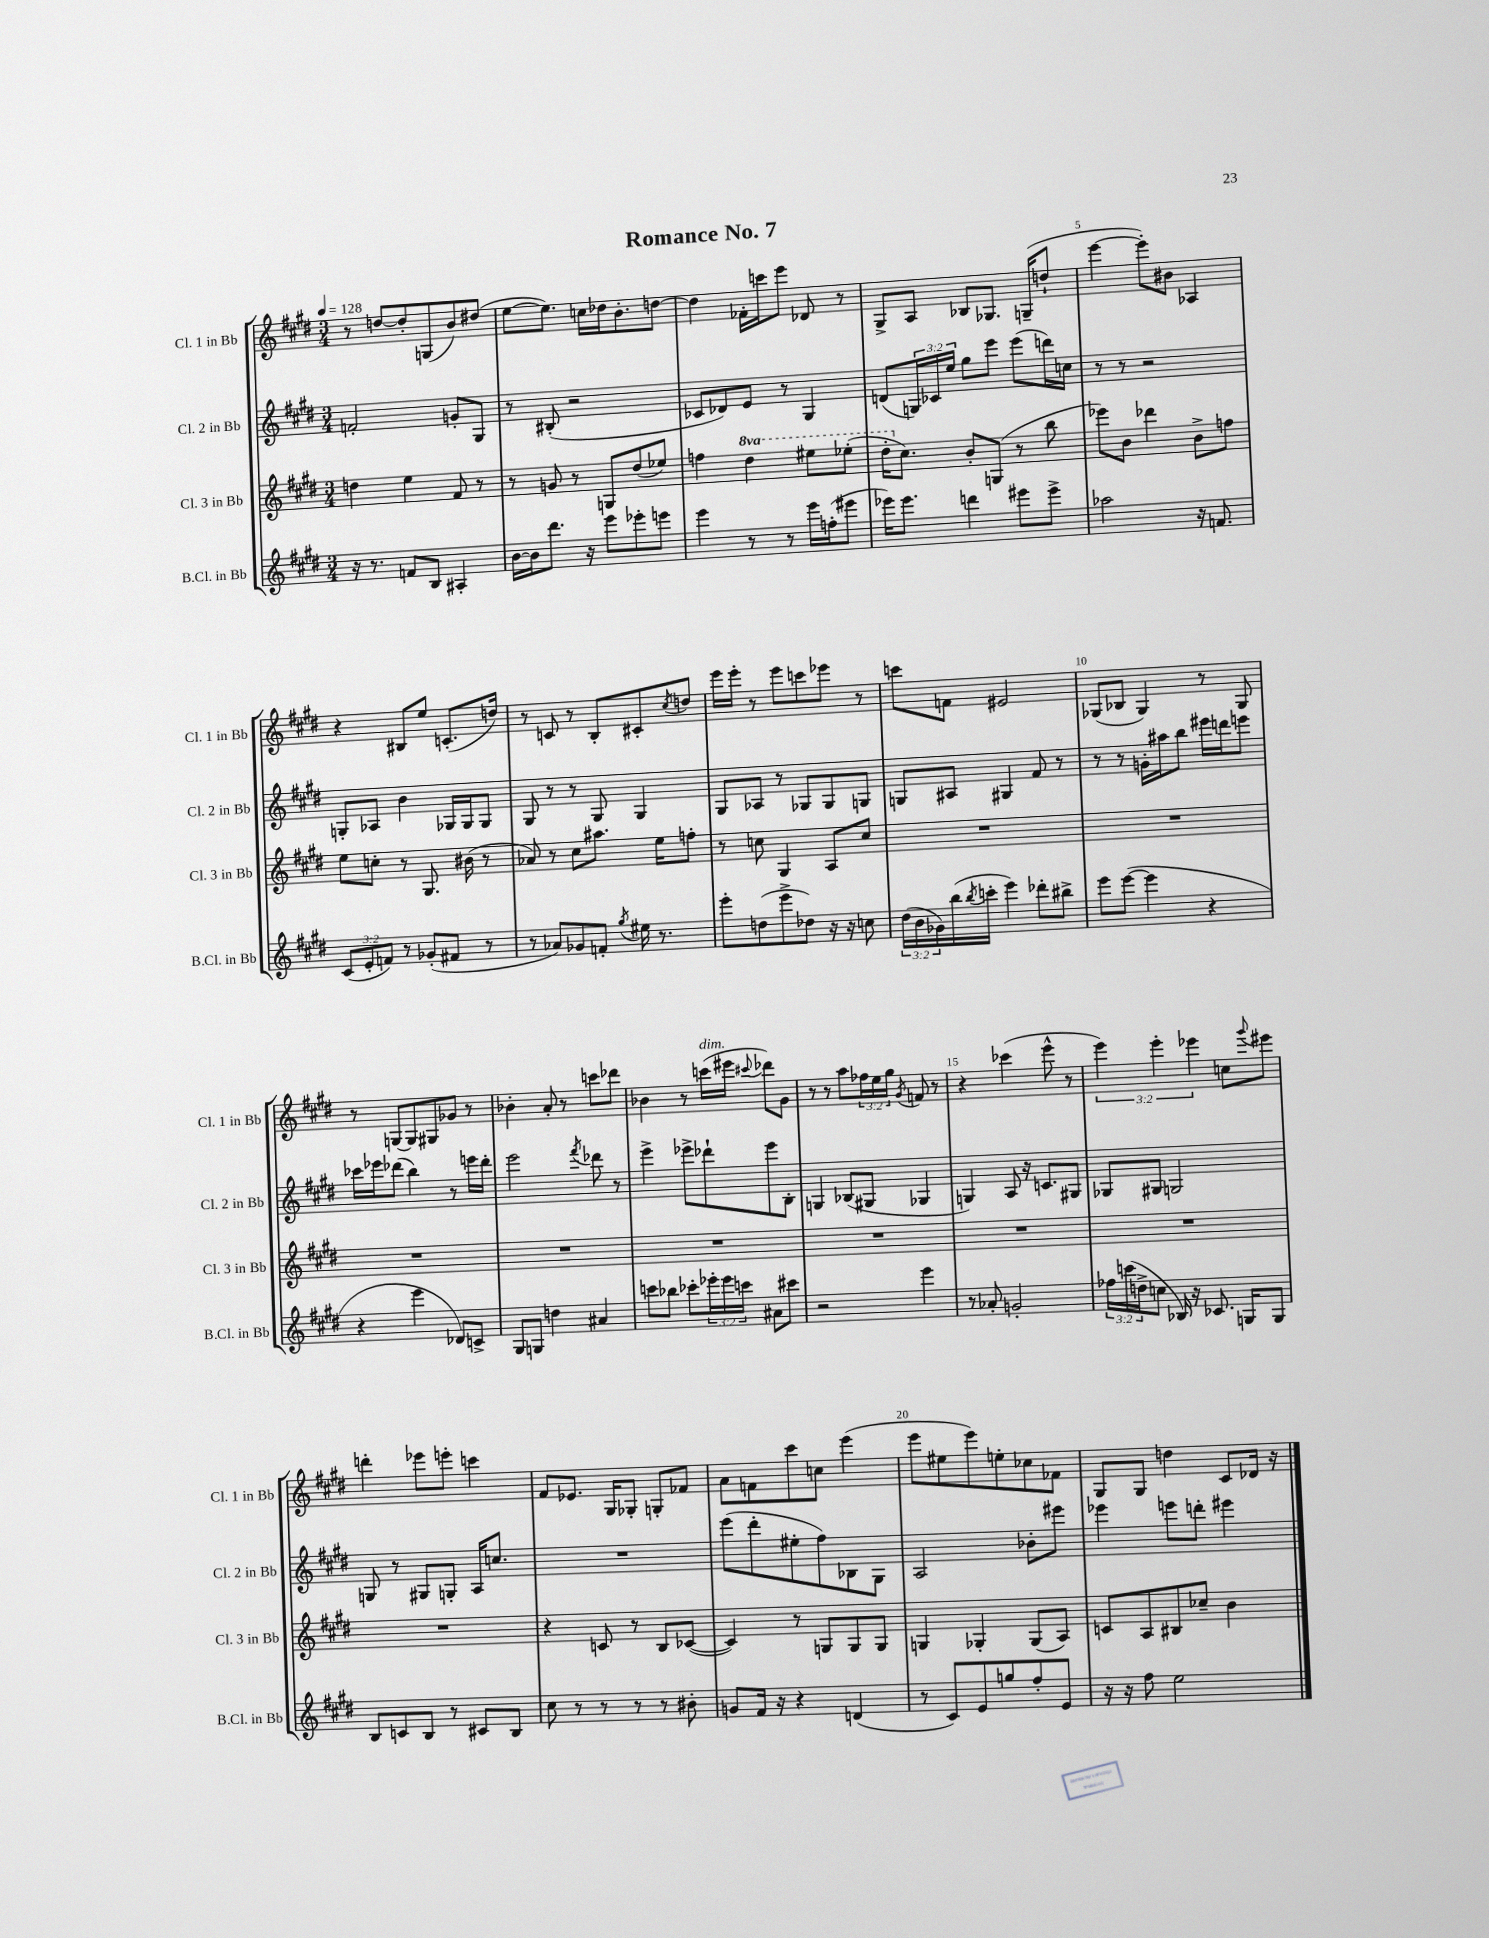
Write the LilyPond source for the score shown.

\header { title = "Romance No. 7" }
<<
\new StaffGroup <<
\new Staff = "s0" \with { instrumentName = "Cl. 1 in Bb" shortInstrumentName = "Cl. 1 in Bb" } {
    \clef treble \key e \major \numericTimeSignature \time 3/4 \override Staff.TupletNumber.text = #tuplet-number::calc-fraction-text \tempo 4 = 128
    r8 d''8~ d''8-. g8( b'8) dis''8( |
    e''8~ e''8.) c''16 des''16 b'8.-. d''8~ |
    d''4 fes'16-. c'''16 e'''8 des'8 r8 |
    gis8-> a8 bes8 ges8. g16--( d''8-! |
    e'''4~ e'''8-.) bis'8 aes4 |
    r4 bis8 e''8 c'8.-.( d''16) |
    r8 c'8 r8 b8-. cis'8-. \acciaccatura { cis''8 } d''8 |
    e'''16 e'''16-. r8 e'''8 c'''8 ees'''8 r8 |
    c'''8 f'8 eis'2 |
    ges8( bes8 ges4) r8 ges8 |
    r8 g8~ g8 gis8 ges'8 r8 |
    bes'4-. a'8-. r8 c'''8 des'''8 |
    bes'4 r8 c'''16^\markup { \italic "dim." }( eis'''16 \appoggiatura { cis'''8 } des'''8) gis'8 |
    r8 r8 a''8 \tuplet 3/2 { fes''16 e''16 gis''16 } \acciaccatura { gis'8 } f'8 r8 |
    r4 ces'''4( e'''8-^ r8 |
    \tuplet 3/2 { e'''4) e'''4-. ees'''4 } c''8 \appoggiatura { gis'''8 } eis'''8 |
    d'''4-. ees'''8 e'''8-. c'''4 |
    fis'8 ees'8. gis16 ges8-. g8-. fes'8 |
    a'8 f'8 cis'''8 c''8 e'''4( |
    e'''8 eis''8 e'''8) e''8-. ces''8 fes'8 |
    gis8 gis8 d''4 cis'8 des'16 r16 \bar "|." |
}
\new Staff = "s1" \with { instrumentName = "Cl. 2 in Bb" shortInstrumentName = "Cl. 2 in Bb" } {
    \clef treble \key e \major \numericTimeSignature \time 3/4 \override Staff.TupletNumber.text = #tuplet-number::calc-fraction-text
    f'2-. g'8-. gis8 |
    r8 bis8-.( r2 |
    ces'8 des'8) e'8 r8 gis4 |
    d'8( \tuplet 3/2 { g16) ces'16 e''16 } gis''8 e'''8 e'''8( d'''16) c''16 |
    r8 r8 r2 |
    g8-. aes8 b'4 ges16 ges16 ges8 |
    gis8 r8 r8 gis8 gis4 |
    gis8 aes8 r8 ges8 ges8 g8 |
    g8 ais8 gis4 fis'8 r8 |
    r8 r8 g'16-. ais''16 b''8 eis'''16 d'''16 e'''8 |
    ces'''16 ees'''16 des'''8( b''4) r8 e'''16 des'''16-. |
    e'''2 \acciaccatura { fis'''8 } des'''8 r8 |
    e'''4-> ees'''8-> des'''8-! ees'''8 b8-. |
    g4 bes8( gis8 ges4 |
    g4) a8 r16 c'8. gis8 |
    ges8 gis8 g2 |
    g8 r8 gis8 g8-. a16 c''8. |
    R2. |
    e'''8( dis'''8-. eis''8-. fis''8) bes8 gis8 |
    a2 bes'8-. eis'''8 |
    ees'''4 e'''8 d'''8-. eis'''4 \bar "|." |
}
\new Staff = "s2" \with { instrumentName = "Cl. 3 in Bb" shortInstrumentName = "Cl. 3 in Bb" } {
    \clef treble \key e \major \numericTimeSignature \time 3/4 \set Staff.ottavationMarkups = #ottavation-simple-ordinals
    d''4 e''4 fis'8 r8 |
    r8 g'8 r8 g8 dis''8( ees''8) |
    f''4 \ottava #1 dis'''4 eis'''8 ees'''8-.( |
    dis'''16-. \ottava #0 cis''8.) b'8-. g8( r8 b''8 |
    ees'''8) b'8 des'''4 b'8-> f''8 |
    e''8 c''8-. r8 gis8. bis'16( r8 |
    aes'8) r8 cis''8 ais''8. e''16 f''8-. |
    r8 c''8 gis4 a8 c''8 |
    R2. |
    R2. |
    R2. |
    R2. |
    R2. |
    R2. |
    R2. |
    R2. |
    R2. |
    r4 c'8 r8 b8 ces'8~( |
    ces'4) r8 g8 g8 g8 |
    g4 ges4-. ges8( a8) |
    c'8 a8 bis8 ces''8-- b'4 \bar "|." |
}
\new Staff = "s3" \with { instrumentName = "B.Cl. in Bb" shortInstrumentName = "B.Cl. in Bb" } {
    \clef treble \key e \major \numericTimeSignature \time 3/4 \override Staff.TupletNumber.text = #tuplet-number::calc-fraction-text
    r16 r8. f'8 b8 ais4-. |
    b'16~ b'16 dis'''8. r16 e'''8 ees'''8-. e'''8 |
    e'''4 r8 r8 e'''16 f''16-.( eis'''8 |
    ees'''16) ees'''8. d'''4 eis'''8 eis'''8-> |
    aes''2 r16 f'8. |
    \tuplet 3/2 { cis'8( e'8-. f'8) } r8 ges'8-.( fis'8 r8 |
    r8 aes'8) ges'8 f'8-. \acciaccatura { gis''8 } eis''16 r8. |
    e'''8-. d''8( e'''8-> des''8) r16 r16 c''8 |
    \tuplet 3/2 { dis''16( b'16 ges'16) } b''16( \acciaccatura { b''8 } c'''16-. e'''4) des'''8-. bis''8-> |
    e'''8 e'''8~( e'''4 r4 |
    r4 e'''4 des'8) c'8-> |
    gis8 g8 d''4 ais'4 |
    c'''8 bes''8 ces'''8-. \tuplet 3/2 { ees'''16-. ees'''16 c'''16 } ais'8 cis'''8 |
    r2 e'''4 |
    r8 aes'8-. g'2-. |
    \tuplet 3/2 { fes''16 c'''16( d''16-> } c''8 bes16) r16 ces'8. g16 g8 |
    b8 c'8 b8 r8 cis'8 b8 |
    cis''8 r8 r8 r8 r8 bis'8-. |
    g'8 fis'16 r16 r4 d'4( |
    r8 cis'8) e'8 g''8 fis''8-. e'8 |
    r16 r16 fis''8 e''2 \bar "|." |
}
>>
>>
\layout { \context { \Score \override BarNumber.break-visibility = ##(#f #t #t) barNumberVisibility = #(every-nth-bar-number-visible 5) } }
